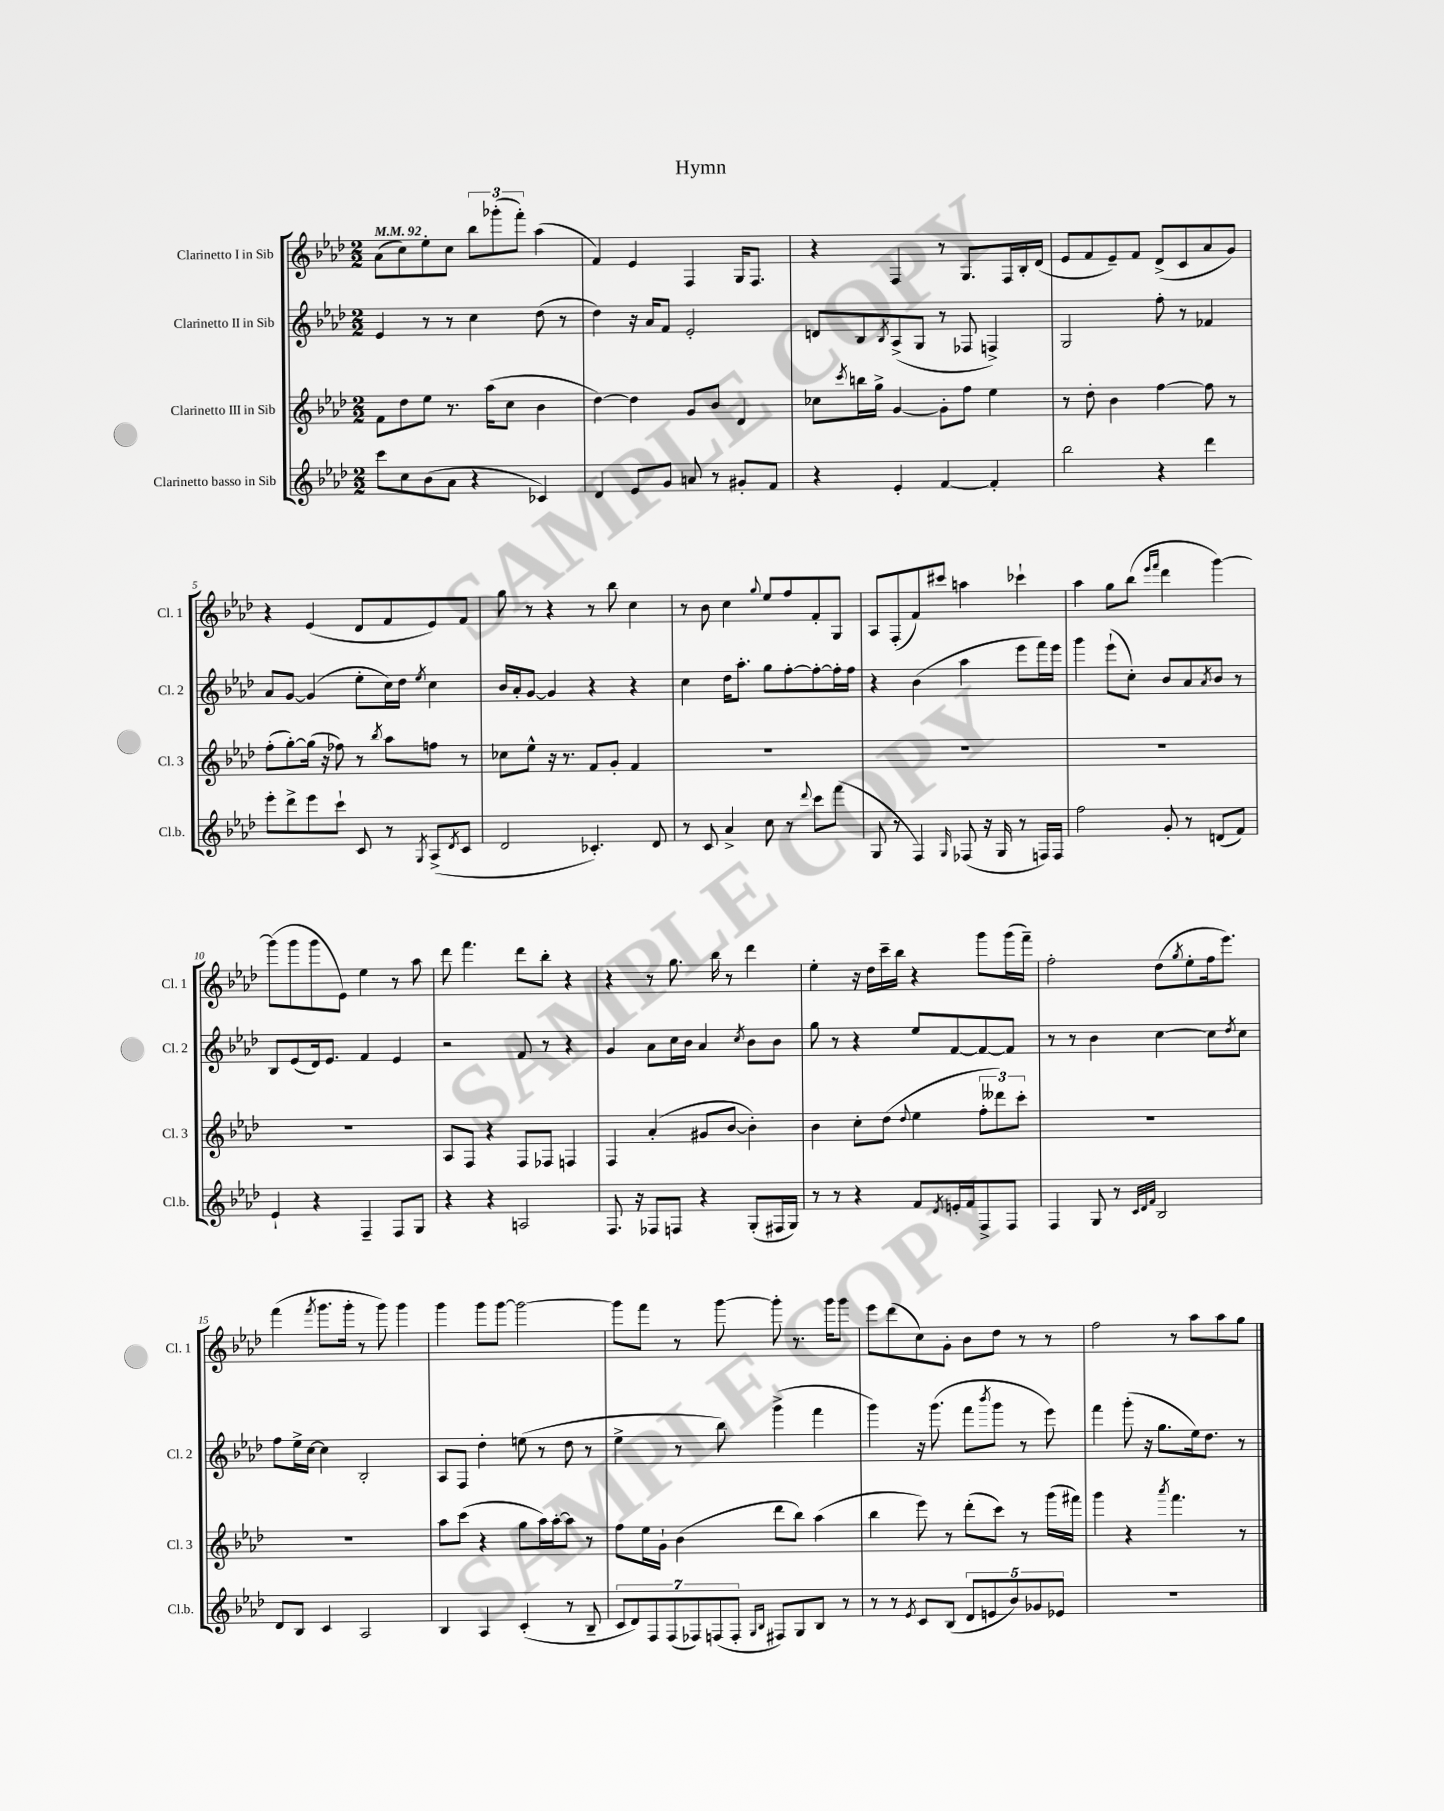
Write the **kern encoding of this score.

**kern	**kern	**kern	**kern
*part4	*part3	*part2	*part1
*staff4	*staff3	*staff2	*staff1
*I"Clarinetto basso in Sib	*I"Clarinetto III in Sib	*I"Clarinetto II in Sib	*I"Clarinetto I in Sib
*I'Cl.b.	*I'Cl. 3	*I'Cl. 2	*I'Cl. 1
*clefG2	*clefG2	*clefG2	*clefG2
*k[b-e-a-d-]	*k[b-e-a-d-]	*k[b-e-a-d-]	*k[b-e-a-d-]
*M2/2	*M2/2	*M2/2	*M2/2
*MM92	*MM92	*MM92	*MM92
=1	=1	=1	=1
8ccc\L	8f\L	4e-/	(8a-\L
8cc\	8dd-\	.	8cc\)
(8b-\	8ee-\J	8r	8ee-'\
8a-\J	8.r	8r	8cc\J
4r	.	4cc\	12bb-\L
.	(16aa-\KL	.	.
.	.	.	(12ggg-X'\
.	8cc\J	.	.
.	.	.	12fff'\J)
4c-X/)	4b-\	(8dd-\	(4aa-\
.	.	8r	.
=2	=2	=2	=2
4d-/	[4dd-\)	4dd-\)	4f/)
8e-/L	4dd-\]	16r	4e-/
.	.	16a-/KL	.
8g/J	.	8f/J	.
8an/	8g/L	2e-'/	4F/
8r	8b-/J	.	.
8g#X'/L	4d-/	.	16G/KL
.	.	.	8.F/J
8f/J	.	.	.
=3	=3	=3	=3
4r	8cc-X\L	8dn/L	4r
.	8qccc/	.	.
.	16bbn\L	8B-/	.
.	16gg^\JJ	.	.
.	.	8qB-/	.
4e-'/	[4g/	(8A-^/	4F/
.	.	8G/J	.
[4f/	8g'\L]	8r	8r
.	8ff\J	8F-X/	8.G/L
4f'/]	4ee-\	4Fn^/)	.
.	.	.	16F/L
.	.	.	16B-'/
.	.	.	(16d-/JJ
=4	=4	=4	=4
2bb-\	8r	2G/	8e-/L
.	8dd-'\	.	8f/
.	4b-\	.	8e-~/)
.	.	.	8f/J
4r	[4ff\	8ff'\	(8d-^/L
.	.	8r	8c/
4ddd-\	8ff\]	4f-X/	8a-/
.	8r	.	8g/J)
!!LO:LB:g=z
=5	=5	=5	=5
8eee-'\L	(8ff'\L	8a-/L	4r
8ddd-^\	[8gg'\)	[8g/J	.
8eee-\	(16gg\Jk]	(4g/]	(4e-/
.	16r	.	.
8ccc`\J	8ff-X\)	.	.
8c/	8r	8ee-'\L	8d-/L
.	8qbb-/	.	.
8r	8aa-\L	16cc\L)	8f/
.	.	16dd-\JJ	.
8qG/	.	8qee-/	.
(8A-^/L	8ffn\J	4cc\	8e-/)
8qd-/	.	.	.
8c/J	8r	.	8f/J
=6	=6	=6	=6
2d-/	8cc-X\L	16b-/LL	8gg\
.	.	16a-'/J	.
.	8ee-^^\J	[8g/J	8r
.	16r	4g/]	4r
.	8.r	.	.
4.c-X'/)	8f/L	4r	8r
.	8g'/J	.	8bb-\
.	4f/	4r	4cc\
8d-/	.	.	.
=7	=7	=7	=7
8r	1r	4cc\	8r
8c/	.	.	8b-\
4a-^/	.	16dd-\KL	4cc\
.	.	8.aa-'\J	.
.	.	.	8qqgg/
8cc\	.	8gg\L	8ee-/L
8r	.	[8ff'\	8ff/
8qqddd-/	.	.	.
8ccc\L	.	8ff'\_	8f'/
(8fff\J	.	16ff'\L]	8G/J
.	.	16ff\JJ	.
=8	=8	=8	=8
8G/	1r	4r	8A-/L
8r	.	.	(8F'/
4F/)	.	(4b-\	8f/)
.	.	.	8ccc#X/J
16qqG/	.	.	.
(8F-X/	.	4aa-\	4aan\
16r	.	.	.
16G/	.	.	.
8r	.	8eee-\L	4ccc-X`\
16Fn/LL)	.	16fff\L)	.
16F/JJ	.	16eee-\JJ	.
=9	=9	=9	=9
2ff\	1r	4ggg\	4aa-\
.	.	(8eee-`\L	8gg\L
.	.	8cc'\J)	(8bb-\J
.	.	.	16qqeee-/LL
.	.	.	16qqfff/JJ
8g'/	.	8b-/L	4ddd-\
8r	.	8a-/	.
.	.	8qa-/	.
(8dn/L	.	8b-/J	[4ggg\)
8f/J)	.	8r	.
!!LO:LB:g=z
=10	=10	=10	=10
4e-`/	1r	8B-/L	(8ggg\L]
.	.	(8e-/	8ggg\
4r	.	16d-/k)	8ggg\
.	.	8.e-/J	.
.	.	.	8e-\J)
4F~/	.	4f/	4ee-\
8F/L	.	4e-/	8r
8G/J	.	.	8aa-\
=11	=11	=11	=11
4r	8A-/L	2r	8ddd-\
.	8F/J	.	4.fff\
4r	4r	.	.
2An/	8F/L	8f/	8ddd-\L
.	8F-X/J	8r	8bb-'\J
.	4Fn/	4r	4r
=12	=12	=12	=12
8.F/	4F/	4g/	4r
16r	.	.	.
8F-X/L	(4a-'/	8a-\L	8r
8Fn/J	.	16cc\L	8.gg\
.	.	16b-\JJ	.
4r	8g#X/L	4a-/	.
.	.	.	16bb-\
.	[8b-/J	.	8r
.	.	8qcc/	.
(8G'/L	4b-'\])	8b-\L	4ddd-\
16F#X/L	.	8b-\J	.
16G/JJ)	.	.	.
=13	=13	=13	=13
8r	4b-\	8gg\	4ee-'\
8r	.	8r	.
4r	8cc'\L	4r	16r
.	.	.	16dd-\LL
.	(8dd-\J	.	16ccc~\
.	.	.	16bb-\JJ
.	8qqdd-/	.	.
8f/L	4ee-\	8ee-/L	4r
8qd-/	.	.	.
16en'/L	.	[8f/	.
16f/J	.	.	.
8F^/	12ff'\L	8f/_	8ggg\L
.	12ddd--X\)	.	.
8F/J	.	8f/J]	(16ggg\L
.	12ccc'\J	.	.
.	.	.	16fff~\JJ)
=14	=14	=14	=14
4F/	1r	8r	2ff'\
.	.	8r	.
8G/	.	4b-\	.
8r	.	.	.
32qqc/LLL	.	.	.
32qqd-/	.	.	.
32qqf/JJJ	.	.	.
2B-/	.	[4cc\	(8dd-\L
.	.	.	8qgg/
.	.	.	8ee-'\
.	.	8cc\L]	16ff\k
.	.	.	8.eee-\J)
.	.	8qdd-/	.
.	.	8cc\J	.
!!LO:LB:g=z
=15	=15	=15	=15
8d-/L	1r	8ff\L	(4fff\
8B-/J	.	16ee-^\L	.
.	.	[16cc\JJ	.
.	.	.	8qfff/
4c/	.	4cc\]	8.ggg\L
.	.	.	16ggg'\Jk
2A-/	.	2B-'/	8r
.	.	.	8ggg\)
.	.	.	4ggg\
=16	=16	=16	=16
4B-/	8aa-\L	8A-/L	4ggg\
.	(8ccc\J	8F/J	.
4A-/	4r	4dd-'\	8ggg\L
.	.	.	[8ggg\J
(4c'/	8gg\L	(8een\	2ggg\_
.	16aa-\L)	8r	.
.	[16aa-'\J	.	.
8r	8aa-\J]	8dd-\	.
8B-~/	8r	8r	.
=17	=17	=17	=17
14c/L	8ff\L	4ee-^\	8ggg\L]
14d-/)	.	.	.
.	16ee-\L	.	8fff\J
14F/	.	.	.
.	16g`\JJ	.	.
(14F/	.	.	.
.	(4b-\	8r	8r
14F-X/)	.	.	.
(14Fn/	.	.	.
.	.	8bb-\)	[8ggg\
14F'/J	.	.	.
16qqG/LL	.	.	.
16qqB-/JJ	.	.	.
8F#X/L)	8ddd-\L	(4ggg^\	8ggg'\]
8G/	8bb-\J)	.	8.r
8B-/J	(4aa-\	4fff\	.
.	.	.	16ggg\KL
8r	.	.	8ggg\J
=18	=18	=18	=18
8r	4bb-\	4ggg\)	8eee-\L
8r	.	.	(8ddd-\
8qe-/	.	.	.
8c/L	8eee-\)	16r	8cc\)
.	.	(8.ggg\	.
(8B-/J	8r	.	8g'\J
10d-/L	(8ddd-'\L	8fff\L	8b-\L
10en/	.	.	.
.	.	8qbbb-/	.
.	8ccc\J)	8ggg\J	8dd-\J
10b-/)	.	.	.
.	8r	8r	8r
10g-X/	.	.	.
.	(16ggg\LL	8eee-\)	8r
10e-X/J	.	.	.
.	16fff#X\JJ)	.	.
=19	=19	=19	=19
1r	4ggg\	4fff\	2ff\
.	4r	(8ggg'\	.
.	.	16r	.
.	.	8.gg\L	.
.	8qaaa-/	.	.
.	4.fff\	.	8r
.	.	16ee-\k)	8aa-\L
.	.	8.dd-\J	.
.	.	.	8aa-\
.	8r	8r	8gg\J
==	==	==	==
*-	*-	*-	*-
